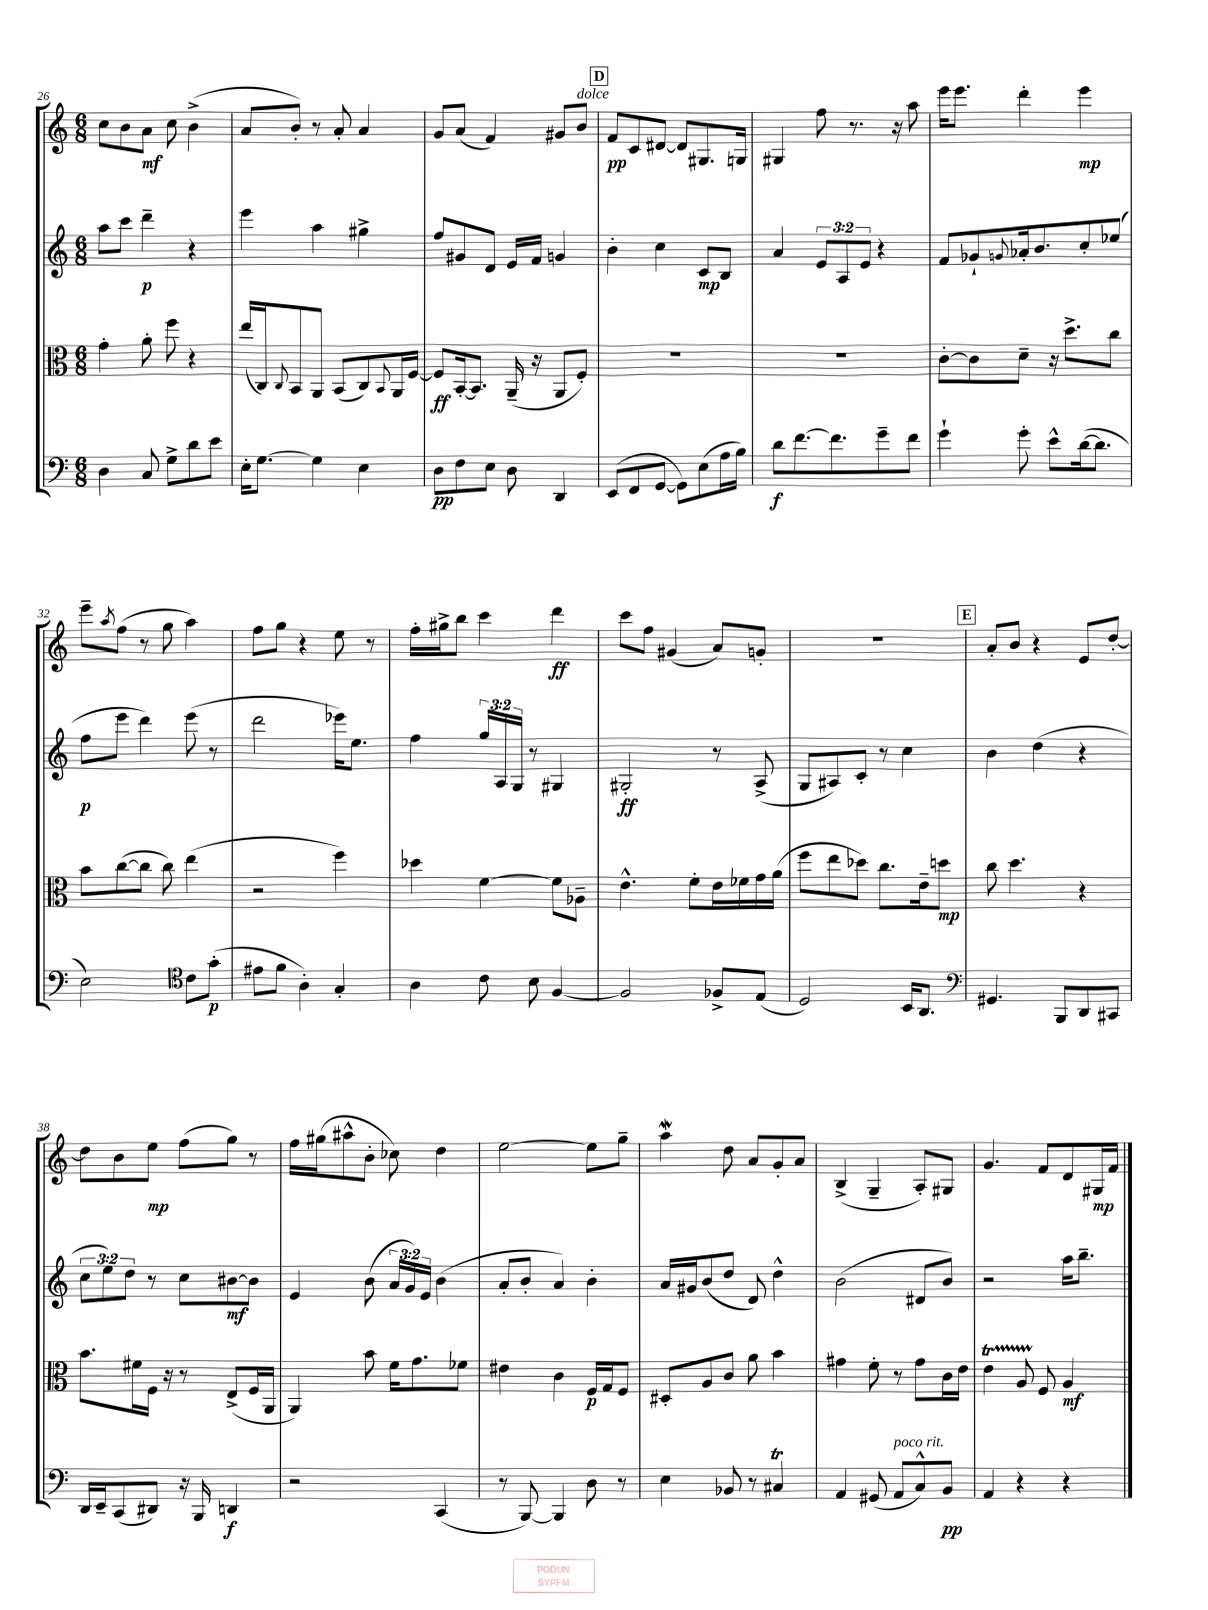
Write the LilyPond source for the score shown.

<<
\new StaffGroup <<
\new Staff = "s0" {
    \clef treble \key c \major \numericTimeSignature \time 6/8
    c''8 b'8 a'8\mf c''8 b'4->( |
    a'8 b'8-.) r8 a'8-. a'4 |
    g'8 a'8( f'4) gis'8 b'8^\markup { \italic "dolce" } |
    \mark \markup { \box "D" } f'8\pp c'8 dis'8~ dis'8 gis8. g16 |
    gis4 f''8 r8. r16 a''8 |
    e'''16 e'''8. d'''4-. e'''4\mp |
    e'''8-- \acciaccatura { a''8 } f''8( r8 g''8 a''4) |
    f''8 g''8 r4 e''8 r8 |
    f''16-. gis''16-> b''8 c'''4 d'''4\ff |
    c'''8 f''8 gis'4( a'8) g'8-. |
    R2. |
    \mark \markup { \box "E" } a'8-. b'8 r4 e'8 d''8~-. |
    d''8 b'8 e''8\mp f''8( g''8) r8 |
    f''16 gis''16( ais''8-^ b'8-. ces''8) d''4 |
    e''2~ e''8 g''8-- |
    a''4\mordent d''8 a'8 g'8-. a'8 |
    b4->( g4-- a8-.) gis8 |
    g'4. f'8 d'8 gis16\mp f'16 \bar "|." |
}
\new Staff = "s1" {
    \clef treble \key c \major \numericTimeSignature \time 6/8 \override Staff.TupletNumber.text = #tuplet-number::calc-fraction-text
    a''8 c'''8 d'''4--\p r4 |
    e'''4 a''4 gis''4-> |
    f''8 gis'8 d'8 e'16 f'16 g'4 |
    \mark \markup { \box "D" } b'4-. c''4 c'8\mp b8 |
    a'4 \tuplet 3/2 { e'8 a8 e'8 } r4 |
    f'8 ges'8-! \appoggiatura { g'8 } aes'16-. b'8. c''8-. ees''8( |
    f''8\p e'''8 d'''4) e'''8( r8 |
    d'''2 ees'''16) e''8. |
    f''4 \tuplet 3/2 { g''16 a16 g16 } r8 gis4 |
    gis2-.\ff r8 a8->( |
    g8 ais8) c'8-. r8 c''4 |
    \mark \markup { \box "E" } b'4 d''4( r4 |
    \tuplet 3/2 { c''8 e''8) d''8 } r8 c''8 bis'8~\mf bis'8 |
    e'4 b'8( \tuplet 3/2 { a'16 g'16) e'16 } b'4( |
    a'8-. b'8-. a'4) b'4-. |
    a'16 gis'16 b'8( d''8 d'8) d''4-^ |
    b'2( dis'8 b'8) |
    r2 a''16 b''8.-- \bar "|." |
}
\new Staff = "s2" {
    \clef alto \key c \major \numericTimeSignature \time 6/8
    g'4-. a'8-. f''8 r4 |
    e''16( c16) \appoggiatura { c8 } b,8 a,8 b,8( c8) \appoggiatura { b,8 } a,16 f16~ |
    f8\ff b,16~-. b,8. a,16--( r16 a,8 f8-.) |
    \mark \markup { \box "D" } R2. |
    R2. |
    c'8~-. c'8 d'8-- r16 d''8.-> c''8 |
    b'8 c''8~( c''8 c''8) e''4( |
    r2 f''4) |
    des''4 f'4~ f'8 aes8-- |
    e'4.-^ f'8-. e'16 fes'16 g'16 a'16( |
    f''8 e''8 des''8) c''8. e'16-- d''8\mp |
    \mark \markup { \box "E" } c''8 d''4. r4 |
    b'8. fis'16 f16 r16 r8 e8->( f16 a,16 |
    a,4) b'8 f'16 g'8. fes'8 |
    eis'4 c'4 f16\p g16 f8 |
    dis8-. a8 c'8 a'8 b'4 |
    gis'4 f'8-. r8 gis'8 c'16 e'16 |
    e'4\startTrillSpan a8 f8\stopTrillSpan a4\mf \bar "|." |
}
\new Staff = "s3" {
    \clef bass \key c \major \numericTimeSignature \time 6/8
    d4 c8 g8-> d'8 e'8 |
    e16-. g8.~ g4 e4 |
    d8\pp f8 e8 d8 d,4 |
    \mark \markup { \box "D" } e,8( f,8 g,8~ g,8) e8( a16 b16) |
    d'8\f f'8.~ f'8. g'8-- f'8 |
    g'4-! g'8-. e'8-^ d'16~( d'8. |
    e2) \clef tenor c'8 g'8-.\p( |
    eis'8 f'8 a4-.) g4-. |
    a4 c'8 b8 f4~ |
    f2 fes8-> e8( |
    d2) b,16 a,8. |
    \mark \markup { \box "E" } \clef bass gis,4. b,,8 d,8 cis,8 |
    d,16 e,16-- c,8( dis,8) r16 b,,16 d,4\f |
    r2 c,4( |
    r8 b,,8~) b,,4 d8 r8 |
    e4 bes,8 r8 cis4\trill |
    a,4 gis,8( a,8^\markup { \italic "poco rit." } c8-^) b,8\pp |
    a,4 r4 r4 \bar "|." |
}
>>
>>
\layout { \context { \Score currentBarNumber = #26 } }
